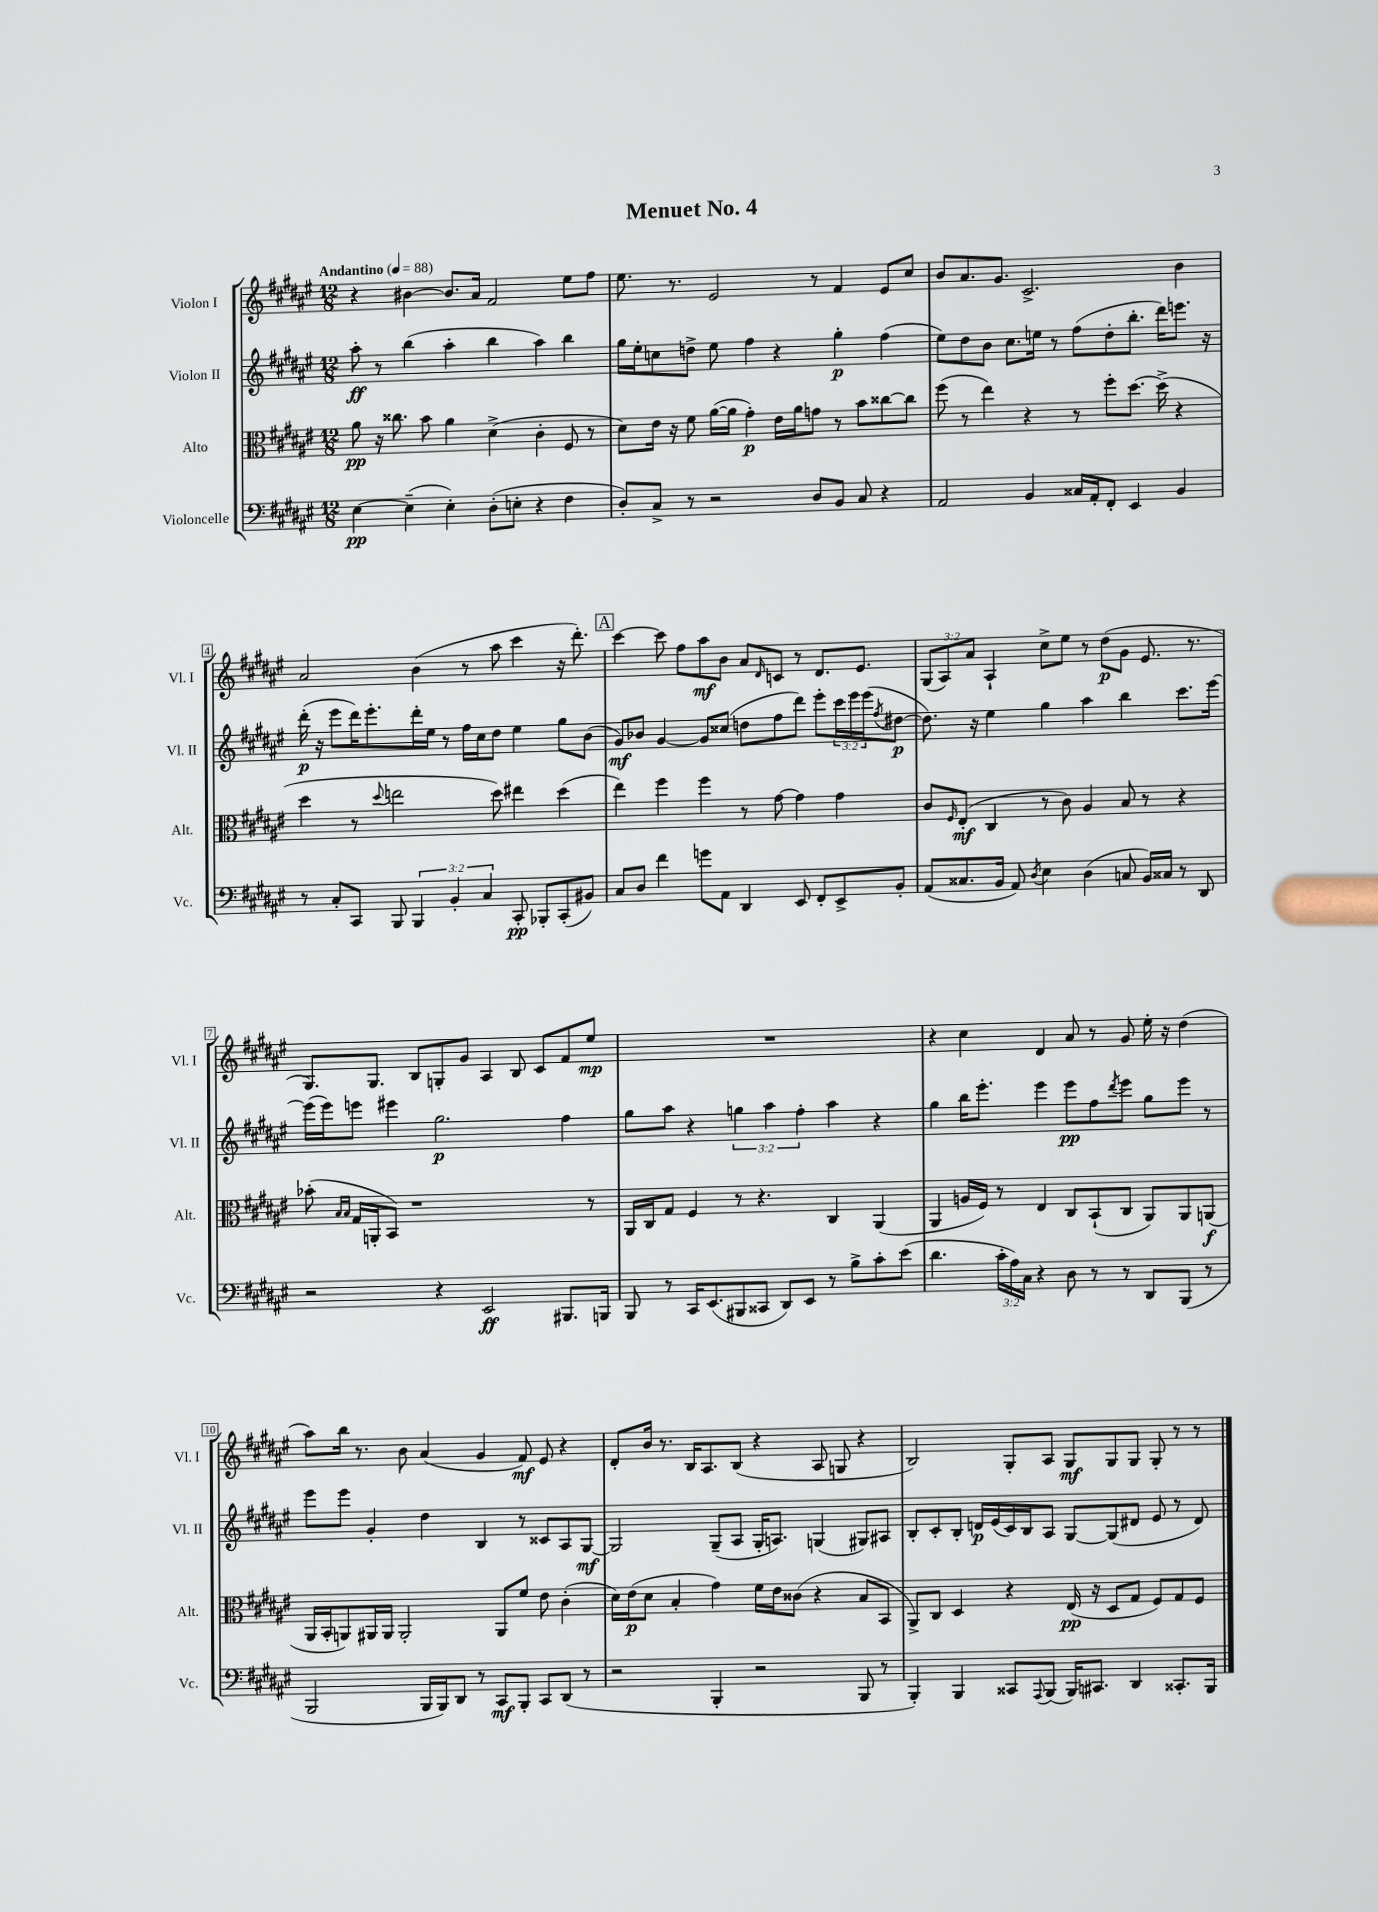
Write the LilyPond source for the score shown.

\header { title = "Menuet No. 4" }
<<
\new StaffGroup <<
\new Staff = "s0" \with { instrumentName = "Violon I" shortInstrumentName = "Vl. I" } {
    \clef treble \key fis \major \numericTimeSignature \time 12/8 \override Staff.TupletNumber.text = #tuplet-number::calc-fraction-text \tempo "Andantino" 4 = 88
    r4 bis'4~ bis'8. ais'16 fis'2 eis''8 fis''8 |
    eis''8. r8. eis'2 r8 fis'4 eis'8 cis''8 |
    b'8 ais'8. gis'8. cis'2.-> b'4 |
    ais'2 b'4( r8 ais''8 cis'''4 r16 dis'''8.-.) |
    \mark \markup { \box "A" } cis'''4~ cis'''8 fis''8 ais''8\mf b'8 ais'8 \grace { dis'16 } c'8 r8 dis'8. eis'8. |
    \tuplet 3/2 { gis8( ais8) ais'8 } ais4-! cis''8-> eis''8 r8 dis''8\p( gis'8 eis'8. r8. |
    gis8.) gis8. b8 g8-. gis'8 ais4 b8 cis'8 fis'8 eis''8\mp |
    R1. |
    r4 cis''4 dis'4 ais'8 r8 gis'8 eis''16-. r16 dis''4( |
    ais''8) b''16 r8. b'8 ais'4( gis'4 fis'8\mf) eis'8 r4 |
    dis'8-. b'16 r8. b16 ais8. b8( r4 ais8 g8 r4 |
    b2) gis8-. ais8 gis8\mf gis8 gis8 gis8-. r8 r8 \bar "|." |
}
\new Staff = "s1" \with { instrumentName = "Violon II" shortInstrumentName = "Vl. II" } {
    \clef treble \key fis \major \numericTimeSignature \time 12/8 \override Staff.TupletNumber.text = #tuplet-number::calc-fraction-text
    ais''8-.\ff r8 b''4( ais''4-. b''4 ais''4) b''4 |
    gis''16 eis''16-. c''8 d''8-> eis''8 fis''4 r4 gis''4-.\p fis''4( |
    eis''8) dis''8 b'8 cis''8. e''16 r8 fis''8( dis''8-. b''8.-. dis'''16) e'''8. r16 |
    dis'''16-.\p( r16 eis'''8 dis'''16) eis'''8.-. dis'''16-. eis''16 r8 fis''16 cis''16 dis''8 eis''4 gis''8 b'8( |
    \mark \markup { \box "A" } gis'8\mf) bes'8 gis'4~ gis'8 cisis''8( d''8 fis''8 dis'''8) eis'''8-. \tuplet 3/2 { cis'''16 eis'''16 eis'''16( } \acciaccatura { fis''8 } dis''8~\p |
    dis''8.) r16 eis''4 gis''4 ais''4 b''4 cis'''8. eis'''16~ |
    eis'''16( eis'''16) e'''8 eis'''4 gis''2.\p fis''4 |
    gis''8 ais''8 r4 \tuplet 3/2 { g''4 ais''4 fis''4-. } ais''4 r4 |
    gis''4 b''16 eis'''8.-. eis'''4 eis'''8\pp fis''8 \acciaccatura { dis'''8 } eis'''8 gis''8 eis'''8 r8 |
    eis'''8 eis'''8 gis'4-. dis''4 b4 r8 cisis'8 ais8 gis8~\mf |
    gis2 gis8--( ais8 gis16-. a8.) g4( gis8) ais8 |
    b8-. cis'8-. b8-. d'16\p eis'16( cis'16) b16 ais8 gis8~ gis8( dis'8 eis'8 r8 dis'8) \bar "|." |
}
\new Staff = "s2" \with { instrumentName = "Alto" shortInstrumentName = "Alt." } {
    \clef alto \key fis \major \numericTimeSignature \time 12/8
    ais'8\pp r16 cisis''8. b'8 ais'4 dis'4->( cis'4-. fis8 r8 |
    dis'8) eis'16 r16 fis'8 ais'16~( ais'16 gis'4-.\p) eis'16 ais'16 g'8 r8 b'8 cisis''8~ cisis''8 |
    fis''8( r8 eis''4) r4 r8 fis''8-. dis''8.~ dis''16->( r4 |
    dis''4 r8 \appoggiatura { dis''8 } e''2 dis''8) eis''4 dis''4( |
    \mark \markup { \box "A" } eis''4) fis''4 fis''4 r8 gis'8~ gis'4 gis'4 |
    cis'8 \grace { fis16 } eis8-.\mf( cis4 r8 cis'8) ais4 b8 r8 r4 |
    bes'8-.( \grace { b16 b16 } gis16 a,16-. b,8) r1 r8 |
    ais,16 cis16 gis8 fis4 r8 r4. cis4 ais,4( |
    ais,4 a16 fis16) r8 eis4 cis8 b,8-!( cis8 ais,8) ais,8 a,8\f( |
    ais,16 b,16-. a,8) ais,16 ais,16 ais,2-. ais,8 fis'8 eis'8 cis'4-.( |
    dis'16) eis'16\p( dis'8 b4-. gis'4) fis'16 eis'16 cisis'8( r4 b8 b,8 |
    ais,8->) cis8 dis4 r4 eis16\pp( r16 dis8 gis8 fis8) gis8 fis8 \bar "|." |
}
\new Staff = "s3" \with { instrumentName = "Violoncelle" shortInstrumentName = "Vc." } {
    \clef bass \key fis \major \numericTimeSignature \time 12/8 \override Staff.TupletNumber.text = #tuplet-number::calc-fraction-text
    eis4~\pp eis4--( eis4-.) dis8-.( e8-. r4 fis4 |
    dis8-.) cis8-> r8 r2 dis8 b,8 cis8 r4 |
    ais,2 b,4 cisis16 ais,16-. fis,8-. eis,4 b,4 |
    r8 cis8-. cis,8 b,,8 \tuplet 3/2 { b,,4 b,4-. cis4 } cis,8-.\pp bes,,8-. cis,8-.( bis,8) |
    \mark \markup { \box "A" } cis8 dis8 fis'4 g'8 ais,8 dis,4 eis,8 fis,8-. eis,8-> b,8-. |
    ais,8( cisis8. b,16 ais,8) \acciaccatura { dis8 } eis4 dis4( c8 b,16) cisis16 r8 dis,8 |
    r2 r4 eis,2\ff bis,,8. b,,16 |
    b,,8 r8 cis,16 eis,8.( bis,,8 cisis,8 dis,8) eis,8 r8 b8-> cis'8-. eis'8( |
    dis'4. \tuplet 3/2 { cis'16-. ais16) cis16 } r4 dis8 r8 r8 dis,8 b,,8( r8 |
    b,,2 b,,16 b,,16) dis,8 r8 cis,8\mf b,,8-. cis,8 dis,8( r8 |
    r2 b,,4-. r2 b,,8 r8 |
    b,,4-.) b,,4 cisis,8 \appoggiatura { ais,,8 } b,,8( b,,16) cis,8. dis,4 cisis,8.-. b,,16 \bar "|." |
}
>>
>>
\layout { \context { \Score \override BarNumber.stencil = #(make-stencil-boxer 0.1 0.3 ly:text-interface::print) } }
